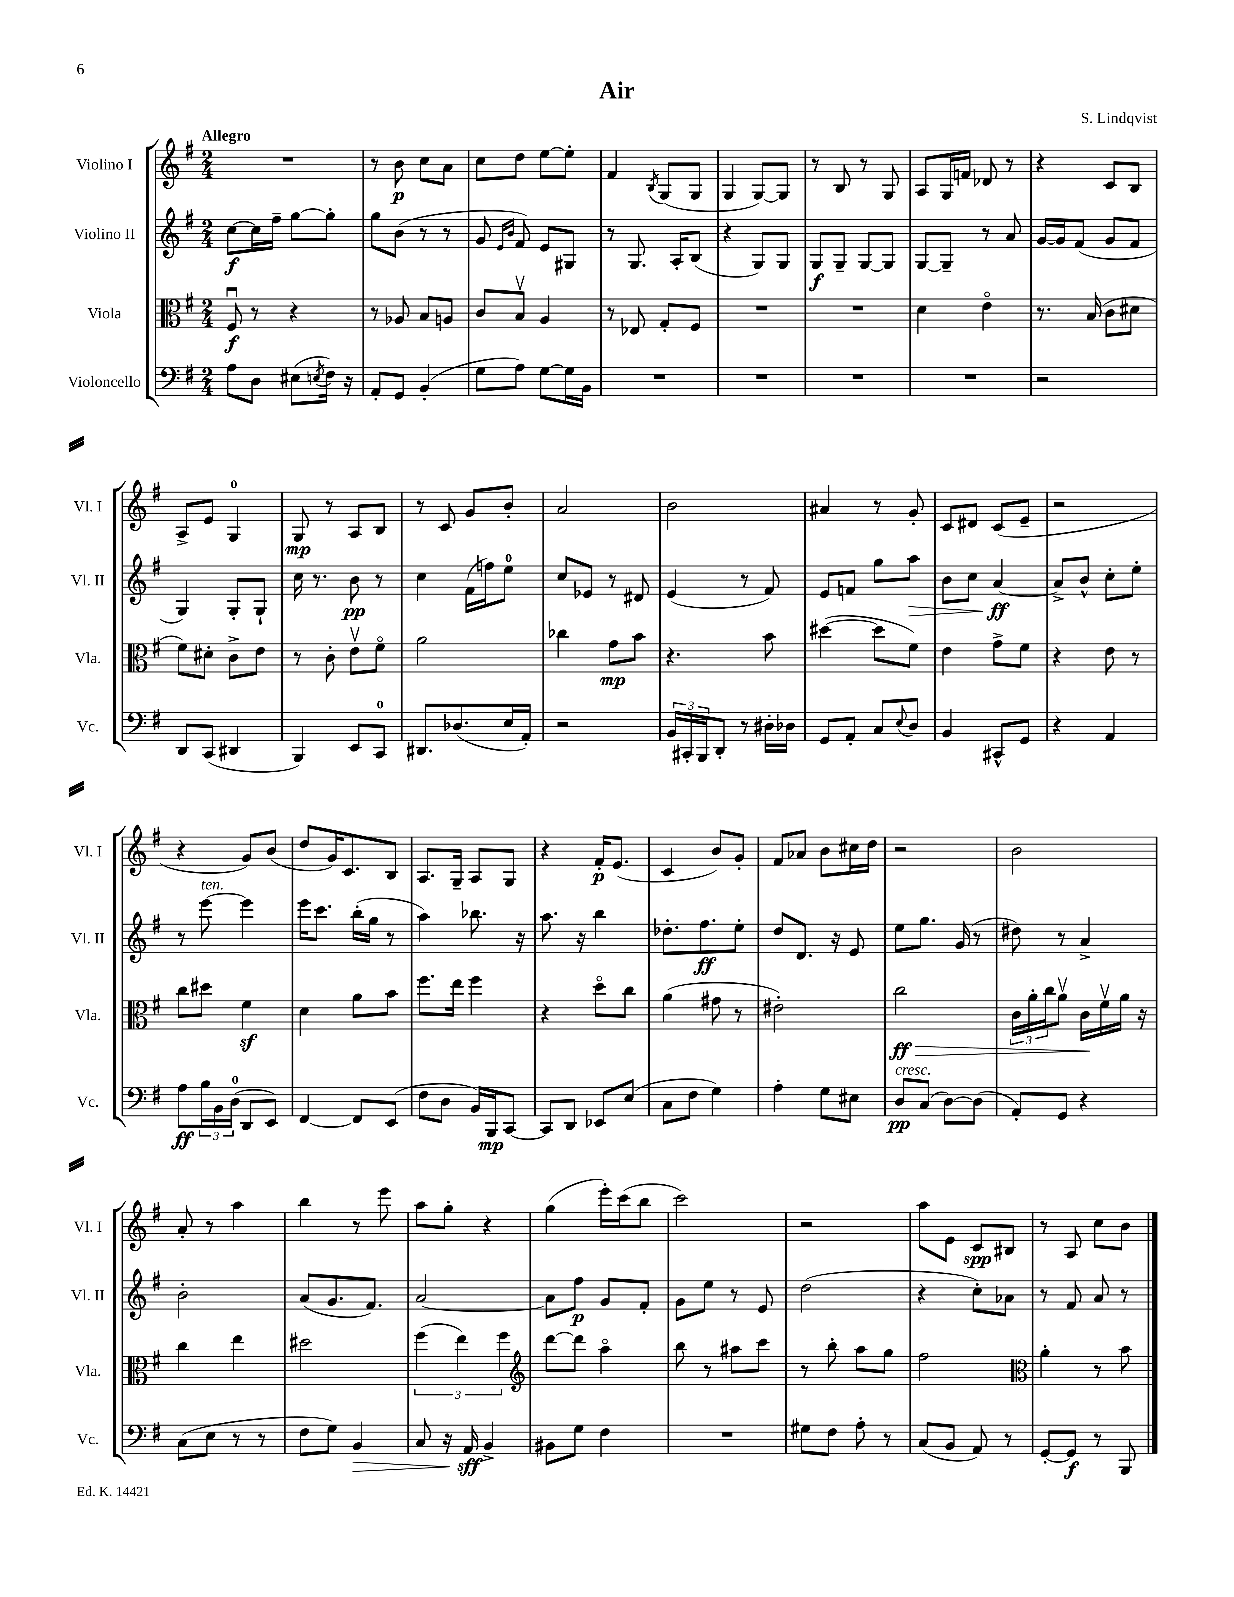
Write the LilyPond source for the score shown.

\header { title = "Air" composer = "S. Lindqvist" }
<<
\new StaffGroup <<
\new Staff = "s0" \with { instrumentName = "Violino I" shortInstrumentName = "Vl. I" } {
    \clef treble \key g \major \numericTimeSignature \time 2/4 \tempo "Allegro"
    R2 |
    r8 b'8\p c''8 a'8 |
    c''8 d''8 e''8~ e''8-. |
    fis'4 \acciaccatura { b8 } g8( g8 |
    g4 g8~) g8 |
    r8 b8 r8 g8 |
    a8 g16 f'16 des'8 r8 |
    r4 c'8 b8 |
    a8-> e'8 g4-0 |
    g8\mp r8 a8 b8 |
    r8 c'8 g'8 b'8-. |
    a'2 |
    b'2 |
    ais'4 r8 g'8-. |
    c'8 dis'8 c'8( e'8-- |
    r2 |
    r4 g'8) b'8( |
    d''8 g'16) c'8. b8 |
    a8. g16-- a8 g8 |
    r4 fis'16-.\p e'8.( |
    c'4 b'8) g'8-. |
    fis'8 aes'8 b'8 cis''16 d''16 |
    r2 |
    b'2 |
    a'8-. r8 a''4 |
    b''4 r8 e'''8 |
    a''8 g''8-. r4 |
    g''4( e'''16-.) c'''16( b''8 |
    c'''2) |
    r2 |
    a''8 e'8 c'8\spp bis8 |
    r8 a8 c''8 b'8 \bar "|." |
}
\new Staff = "s1" \with { instrumentName = "Violino II" shortInstrumentName = "Vl. II" } {
    \clef treble \key g \major \numericTimeSignature \time 2/4
    c''8~\f c''16 fis''16-- g''8~ g''8-. |
    g''8 b'8( r8 r8 |
    g'8 \grace { e'16 b'16 } fis'8) e'8 gis8 |
    r8 g8. a16-. b8( |
    r4 g8) g8 |
    g8\f g8-- g8~ g8 |
    g8~ g8-- r8 a'8 |
    g'16~ g'16 fis'8( g'8 fis'8 |
    g4) g8-. g8-! |
    c''16 r8. b'8\pp r8 |
    c''4 fis'16( f''16) e''8-0 |
    c''8 ees'8 r8 dis'8 |
    e'4( r8 fis'8) |
    e'8 f'8 g''8 a''8\> |
    b'8 c''8 a'4~\ff\! |
    a'8-> b'8-^ c''8-. e''8-. |
    r8 e'''8~^\markup { \italic "ten." } e'''4 |
    e'''16 c'''8. b''16-.( g''16 r8 |
    a''4) bes''8. r16 |
    a''8. r16 b''4 |
    des''8.-. fis''8.\ff e''8-. |
    d''8 d'8. r16 e'8 |
    e''8 g''8. g'16( r8 |
    dis''8) r8 a'4-> |
    b'2-. |
    a'8( g'8. fis'8.) |
    a'2~ |
    a'8 fis''8\p g'8 fis'8-. |
    g'8 e''8 r8 e'8 |
    d''2( |
    r4 c''8-.) aes'8 |
    r8 fis'8 a'8 r8 \bar "|." |
}
\new Staff = "s2" \with { instrumentName = "Viola" shortInstrumentName = "Vla." } {
    \clef alto \key g \major \numericTimeSignature \time 2/4
    fis8\downbow\f r8 r4 |
    r8 aes8 b8 a8 |
    c'8 b8\upbow a4 |
    r8 ees8 g8-. fis8 |
    R2 |
    R2 |
    d'4 e'4\flageolet |
    r8. b16( c'8 dis'8 |
    fis'8) dis'8-. c'8-> e'8 |
    r8 c'8-. e'8\upbow fis'8\flageolet |
    a'2 |
    ces''4 g'8\mp b'8 |
    r4. b'8 |
    dis''4~( dis''8 fis'8) |
    e'4 g'8-> fis'8 |
    r4 e'8 r8 |
    c''8 dis''8 fis'4\sf |
    d'4 a'8 b'8 |
    fis''8. e''16 fis''4 |
    r4 d''8\flageolet c''8 |
    a'4( gis'8 r8 |
    eis'2-.) |
    c''2\ff\> |
    \tuplet 3/2 { c'16 a'16-. c''16 } a'8\upbow c'16\! fis'16\upbow a'16 r16 |
    c''4 e''4 |
    dis''2 |
    \tuplet 3/2 { fis''4( e''4) fis''4 } |
    \clef treble d'''8~ d'''8 a''4\flageolet |
    b''8 r8 ais''8 c'''8 |
    r8 b''8-. a''8 g''8 |
    fis''2 |
    \clef alto a'4-. r8 b'8 \bar "|." |
}
\new Staff = "s3" \with { instrumentName = "Violoncello" shortInstrumentName = "Vc." } {
    \clef bass \key g \major \numericTimeSignature \time 2/4
    a8 d8 eis8( \acciaccatura { e8 } fis16) r16 |
    a,8-. g,8 b,4-.( |
    g8 a8) g8~ g16 b,16 |
    R2 |
    R2 |
    R2 |
    R2 |
    r2 |
    d,8 c,8( dis,4 |
    b,,4) e,8 c,8-0 |
    dis,8. des8.( e16 a,16-.) |
    r2 |
    \tuplet 3/2 { b,16 cis,16-. b,,16 } d,8-. r8 dis16-. des16 |
    g,8 a,8-. c8 \appoggiatura { e8 } d8 |
    b,4 cis,8-^ g,8 |
    r4 a,4 |
    a8\ff \tuplet 3/2 { b16 b,16 d16-0( } d,8 e,8) |
    fis,4~ fis,8 e,8( |
    fis8 d8 b,16) b,,16\mp c,8~ |
    c,8 d,8 ees,8 e8( |
    c8 fis8 g4) |
    a4-. g8 eis8 |
    d8\pp^\markup { \italic "cresc." } c8( d8~) d8( |
    a,8-.) g,8 r4 |
    c8( e8 r8 r8 |
    fis8 g8) b,4\> |
    c8 r16 a,16\sff\! b,4-> |
    bis,8 g8 fis4 |
    R2 |
    gis8 fis8 a8-. r8 |
    c8( b,8 a,8) r8 |
    g,8~-. g,8\f r8 b,,8 \bar "|." |
}
>>
>>
\layout { \context { \Score \remove "Bar_number_engraver" } }
